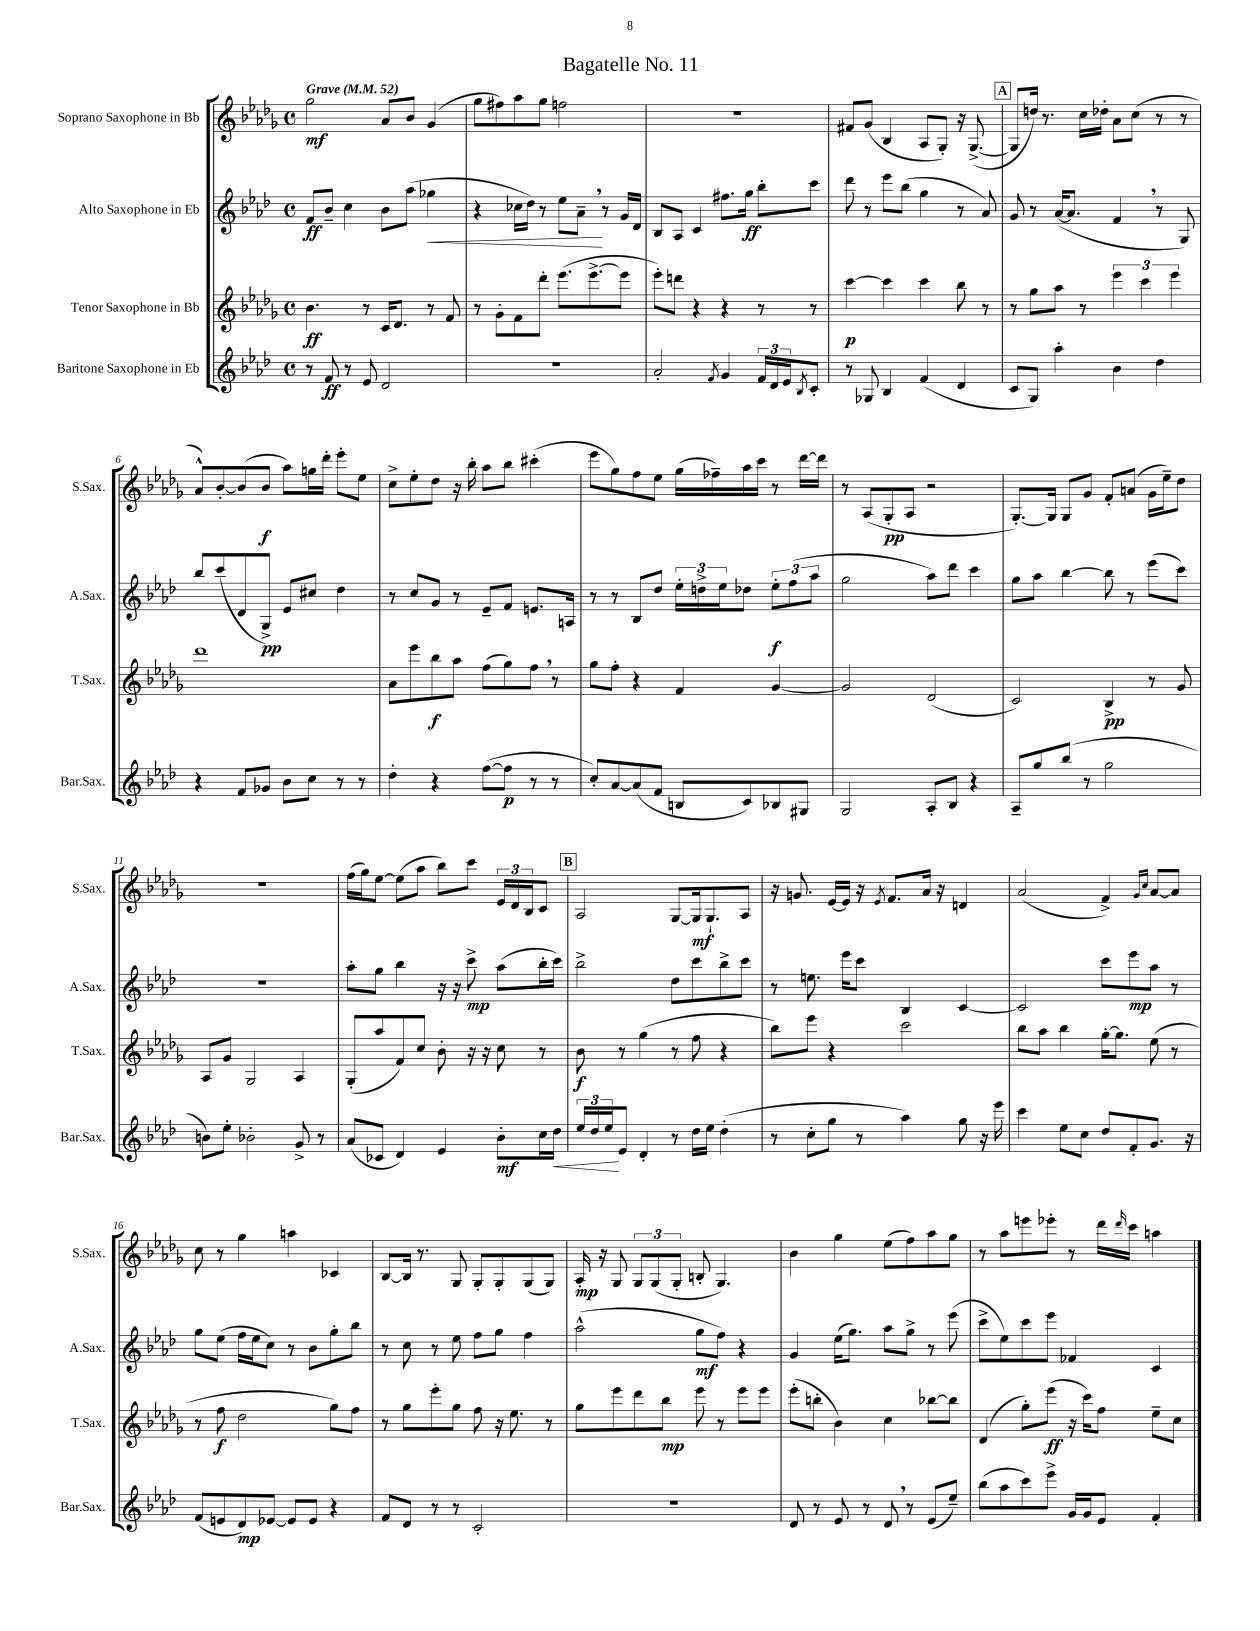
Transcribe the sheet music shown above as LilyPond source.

\header { title = "Bagatelle No. 11" }
<<
\new StaffGroup <<
\new Staff = "s0" \with { instrumentName = "Soprano Saxophone in Bb" shortInstrumentName = "S.Sax." } {
    \clef treble \key des \major \defaultTimeSignature \time 4/4 \tempo "Grave" 4 = 52
    ges''2\mf aes'8 bes'8 ges'4( |
    ges''8 fis''8) aes''8 ges''8 f''2 |
    R1 |
    fis'8 ges'8( bes4 aes8 ges8-.) r16 ges8.~->( |
    \mark \markup { \box "A" } ges8 d''16) r8. c''16 des''16-. aes'8 c''8( r8 r8 |
    aes'8-^) bes'8~-. bes'8( bes'8\f aes''8) g''16 des'''16-. ees'''8-. ees''8 |
    c''8-> ees''8-. des''8 r16 bes''16-. aes''8 bes''8 cis'''4-.( |
    ees'''8 ges''8) f''8 ees''8 ges''16( fes''16--) aes''16 c'''16 r8 des'''16~ des'''16 |
    r8 aes8( ges8-.\pp aes8 r2 |
    ges8.~-.) ges16 ges8 ges'8 f'8-. a'8( ges'16 ees''16--) des''8 |
    r1 |
    f''16( ges''16) ees''8~ ees''8( aes''8 bes''8) c'''8 \tuplet 3/2 { ees'16 des'16 bes16 } c'8 |
    \mark \markup { \box "B" } aes2 ges8~ ges16\mf ges8.-! aes8 |
    r16 g'8. ees'16~ ees'16 r16 \acciaccatura { ees'8 } f'8. aes'16 r16 d'4 |
    aes'2( f'4->) \grace { ges'16 c''16 } aes'8~ aes'8 |
    c''8 r8 ges''4 a''4 ces'4 |
    bes8~ bes16 r8. ges8 ges8-. ges8-. ges8( ges8) |
    aes16-.\mp r16 ges8 \tuplet 3/2 { ges8 ges8( ges8-. } b8-. ges4.) |
    bes'4 ges''4 ees''8( f''8) aes''8 ges''8 |
    r8 aes''8 e'''8 ees'''8-. r8 des'''16 \grace { des'''16 } c'''16 a''4 \bar "|." |
}
\new Staff = "s1" \with { instrumentName = "Alto Saxophone in Eb" shortInstrumentName = "A.Sax." } {
    \clef treble \key aes \major \defaultTimeSignature \time 4/4
    f'8\ff bes'8-- c''4 bes'8 aes''8( ges''4\< |
    r4 ces''16 des''16) r8 ees''8 aes'8--\! \breathe r8 g'16 des'16 |
    bes8 aes8 c'4 fis''8. g''16\ff bes''8-. c'''8 |
    des'''8 r8 ees'''8 bes''8( g''4 r8 aes'8) |
    \mark \markup { \box "A" } g'8 r8 aes'16~( aes'8. f'4 \breathe r8 g8) |
    bes''8 c'''8( des'8 g8->\pp) ees'8 cis''8 des''4 |
    r8 c''8 g'8 r8 ees'8-- f'8 e'8. a16 |
    r8 r8 bes8 des''8 \tuplet 3/2 { ees''16-. d''16-> ees''16 } des''8 \tuplet 3/2 { ees''8-.\f f''8( aes''8 } |
    g''2 aes''8) des'''8 c'''4 |
    g''8 aes''8 bes''4~ bes''8 r8 ees'''8( c'''8) |
    R1 |
    aes''8-. g''8 bes''4 r16 r16 c'''8->\mp aes''8( bes''16-. c'''16) |
    \mark \markup { \box "B" } bes''2-> des''8 c'''8 bes''8-> c'''8 |
    r8 e''8. ees'''16 c'''8 bes4 c'4~ |
    c'2 c'''8 ees'''8\mp aes''8 r8 |
    g''8 ees''8( f''16 ees''16 c''8) r8 bes'8 g''8-. bes''8 |
    r8 c''8 r8 ees''8 f''8 g''8 f''4 |
    aes''2-^( g''8\mf f''8) r4 |
    g'4 ees''16( g''8.) aes''8 g''8-> r8 ees'''8( |
    c'''8-> ees''8) c'''8 ees'''8 fes'4 c'4 \bar "|." |
}
\new Staff = "s2" \with { instrumentName = "Tenor Saxophone in Bb" shortInstrumentName = "T.Sax." } {
    \clef treble \key des \major \defaultTimeSignature \time 4/4
    bes'4.\ff r8 c'16 des'8. r8 f'8 |
    r8 ges'8-. f'8 des'''8-. ees'''8.( ees'''8.~-> ees'''8 |
    ees'''8-.) d'''8 r4 r4 r8 r8 |
    c'''4~\p c'''4 c'''4 bes''8 r8 |
    \mark \markup { \box "A" } r8 ges''8 aes''8 r8 \tuplet 3/2 { ees'''4 c'''4 ees'''4 } |
    des'''1 |
    aes'8 ees'''8 bes''8\f aes''8 f''8( ges''8) f''8 \breathe r8 |
    ges''8 f''8-. r4 f'4 ges'4~ |
    ges'2 des'2( |
    c'2) bes4->\pp r8 ges'8 |
    aes8 ges'8 ges2 aes4 |
    ges8-.( aes''8 f'8) c''8 bes'8-. r16 r16 c''8 r8 |
    \mark \markup { \box "B" } bes'8\f r8 ges''4( r8 f''8 r4 |
    bes''8) ees'''8 r4 c'''2 |
    bes''8 aes''8 bes''4 ges''16~-. ges''8. ees''8( r8 |
    r8 f''8\f des''2 ges''8) f''8 |
    r8 ges''8 ees'''8-. ges''8 f''8 r16 ees''8. r8 |
    ges''8 ees'''8 des'''8 bes''8\mp ees'''8 r8 ees'''8 ees'''8 |
    ees'''8-.( b''8-. bes'4) c''4 bes''8~ bes''8 |
    des'4( ges''8-.) ees'''8\ff( r16 c'''16) f''8 ees''8-- c''8 \bar "|." |
}
\new Staff = "s3" \with { instrumentName = "Baritone Saxophone in Eb" shortInstrumentName = "Bar.Sax." } {
    \clef treble \key aes \major \defaultTimeSignature \time 4/4
    r8 f'8\ff r8 ees'8 des'2 |
    R1 |
    aes'2-. \acciaccatura { f'8 } g'4 \tuplet 3/2 { f'16 des'16 ees'16 } \acciaccatura { bes8 } c'8-. |
    r8 ges8 bes4 f'4( des'4 |
    \mark \markup { \box "A" } c'8 g8) aes''4-. bes'4 des''4 |
    r4 f'8 ges'8 bes'8 c''8 r8 r8 |
    des''4-. r4 f''8~( f''8\p r8 r8 |
    c''8-.) aes'8~ aes'8( f'8 b8 c'8) bes8 gis8 |
    g2 aes8-. bes8 r4 |
    aes8-- g''8 bes''8( r8 g''2 |
    b'8) ees''8-. bes'2-. g'8-> r8 |
    aes'8( ces'8 des'4) ees'4 bes'8-.\mf c''16 des''16\< |
    \mark \markup { \box "B" } \tuplet 3/2 { ees''16 des''16 ees''16\! } ees'8 des'4-. r8 des''16 ees''16 des''4-.( |
    r8 c''8-. g''8 r8 aes''4) g''8 r16 ees'''16 |
    c'''4 ees''8 c''8 des''8 f'8-. g'8. r16 |
    f'8( e'8 des'8\mp) ees'8~ ees'8 ees'8 r4 |
    f'8 des'8 r8 r8 c'2-. |
    R1 |
    des'8 r8 ees'8 r8 des'8 \breathe r8 ees'8( ees''8--) |
    bes''8( aes''8 c'''8) ees'''8-> g'16 g'16 ees'8 f'4-. \bar "|." |
}
>>
>>
